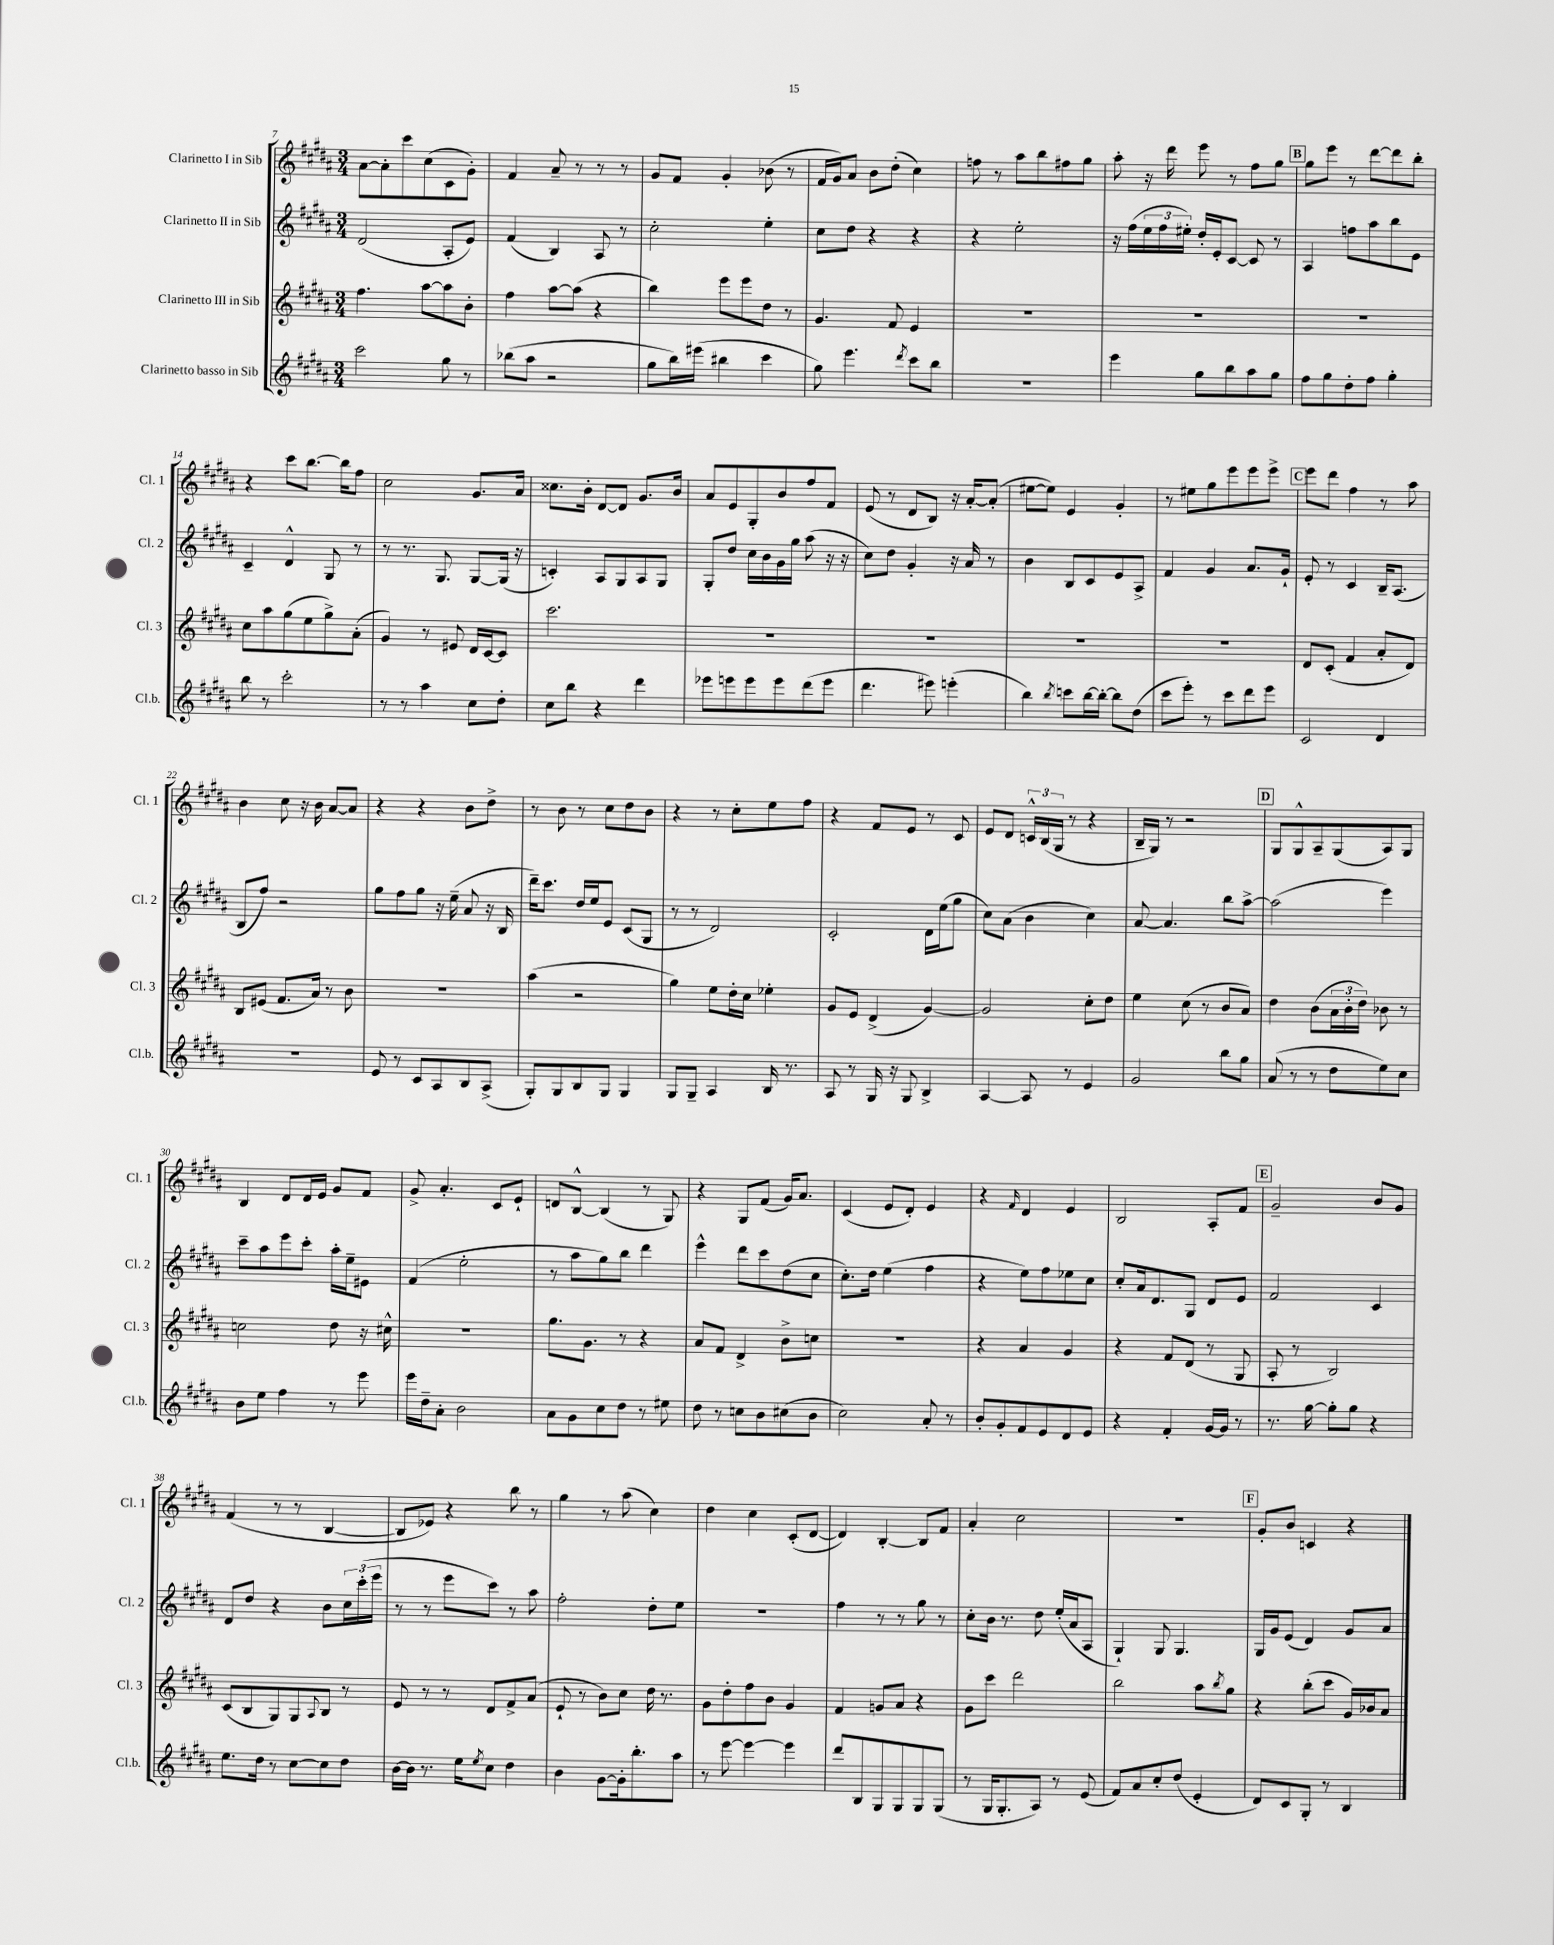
<<
\new StaffGroup <<
\new Staff = "s0" \with { instrumentName = "Clarinetto I in Sib" shortInstrumentName = "Cl. 1" } {
    \clef treble \key b \major \numericTimeSignature \time 3/4
    ais'8~ ais'8-. cis'''8 cis''8( cis'8 gis'8-.) |
    fis'4 ais'8-- r8 r8 r8 |
    gis'8 fis'8 gis'4-. bes'8( r8 |
    fis'16 gis'16) ais'8 b'8 dis''8-.( cis''4) |
    f''8 r8 ais''8 b''8 fis''8 gis''8 |
    ais''8-. r16 dis'''16 e'''8 r8 fis''8 gis''8 |
    \mark \markup { \box "B" } gis''8 e'''8 r8 dis'''8~ dis'''8 b''8-. |
    r4 cis'''8 b''8.~ b''16 fis''8 |
    cis''2 gis'8. ais'16 |
    cisis''8. b'16-. dis'8~ dis'8 gis'8. b'16 |
    ais'8 e'8 gis8-. b'8 fis''8 fis'8 |
    e'8( r8 dis'8 b8) r16 ais'16~-. ais'8-.( |
    eis''8~ eis''8) e'4 gis'4-. |
    r8 eis''8 gis''8 e'''8 e'''8 e'''8-> |
    \mark \markup { \box "C" } e'''8 dis'''8 fis''4 r8 ais''8 |
    b'4 cis''8 r16 b'16 ais'8~ ais'8 |
    r4 r4 b'8 dis''8-> |
    r8 b'8 r8 cis''8 dis''8 b'8 |
    r4 r8 cis''8-. e''8 fis''8 |
    r4 fis'8 e'8 r8 cis'8 |
    e'8 dis'8 \tuplet 3/2 { c'16-^ b16( gis16 } r8 r4 |
    b16-- gis16) r8 r2 |
    \mark \markup { \box "D" } gis8 gis8-^ ais8-- gis8( ais8) gis8 |
    b4 dis'8 dis'16 e'16 gis'8 fis'8 |
    gis'8-> ais'4.-. cis'8 e'8-! |
    d'8 b8~-^ b4( r8 gis8) |
    r4 gis8 fis'8( gis'16) ais'8. |
    cis'4( e'8 dis'8-.) e'4 |
    r4 \grace { fis'16 } dis'4 e'4 |
    b2 ais8-. fis'8 |
    \mark \markup { \box "E" } gis'2-- b'8 gis'8 |
    fis'4( r8 r8 b4~ |
    b8 ees'8) r4 b''8 r8 |
    gis''4 r8 ais''8( cis''4) |
    dis''4 cis''4 cis'8-.( dis'8~ |
    dis'4) b4~-. b8 fis'8 |
    ais'4-. cis''2 |
    R2. |
    \mark \markup { \box "F" } gis'8-. b'8 c'4 r4 \bar "|." |
}
\new Staff = "s1" \with { instrumentName = "Clarinetto II in Sib" shortInstrumentName = "Cl. 2" } {
    \clef treble \key b \major \numericTimeSignature \time 3/4
    dis'2( ais8-. e'8) |
    fis'4( b4) ais8 r8 |
    cis''2-. e''4-. |
    cis''8 dis''8 r4 r4 |
    r4 e''2-. |
    r16 fis''16( \tuplet 3/2 { e''16 fis''16 eis''16-.) } dis''16-. e'16-. cis'8~ cis'8 r8 |
    \mark \markup { \box "B" } ais4 f''8 ais''8 b''8 e'8 |
    cis'4-- dis'4-^ gis8 r8 |
    r8 r8. gis8. gis8~ gis16( r16 |
    c'4-.) ais8 gis8 ais8 gis8 |
    gis8-. dis''8 cis''16 b'16 gis'16 gis''16 ais''8( r16 r16 |
    cis''8) dis''8 gis'4-. r16 ais'16 r8 |
    b'4 b8 cis'8 e'8 ais8-> |
    fis'4 gis'4 ais'8. gis'16-! |
    \mark \markup { \box "C" } e'8-. r8 cis'4 b16-- ais8.( |
    b8 fis''8) r2 |
    gis''8 fis''8 gis''8 r16 e''16--( ais'8 r16 b16 |
    dis'''16--) cis'''8. dis''16 e''16 e'8 cis'8( gis8 |
    r8 r8 dis'2) |
    cis'2-. dis'16 e''16( gis''8 |
    cis''8) ais'8( b'4 cis''4) |
    ais'8~ ais'4. b''8 ais''8~-> |
    \mark \markup { \box "D" } ais''2( e'''4) |
    cis'''8-- ais''8 e'''8 cis'''8-. ais''16-. e''16-- eis'8 |
    fis'4( e''2-. |
    r8 ais''8 gis''8) b''8 dis'''4 |
    e'''4-^ dis'''8 cis'''8 dis''8( cis''8 |
    cis''8.-.) dis''16 e''4( fis''4 |
    r4 e''8) fis''8 ees''8 cis''8 |
    cis''8-. ais'16 dis'8. gis8 dis'8 e'8 |
    \mark \markup { \box "E" } fis'2 cis'4 |
    dis'8 dis''8 r4 b'8 \tuplet 3/2 { cis''16 cis'''16-.( e'''16 } |
    r8 r8 e'''8 cis'''8) r8 ais''8 |
    fis''2-. dis''8-. e''8 |
    R2. |
    fis''4 r8 r8 gis''8 r8 |
    cis''8-. b'16 r8. dis''8 e''16-.( ais'16 ais8 |
    gis4-!) gis8 gis4. |
    \mark \markup { \box "F" } gis16 gis'16 e'8( dis'4) gis'8 ais'8 \bar "|." |
}
\new Staff = "s2" \with { instrumentName = "Clarinetto III in Sib" shortInstrumentName = "Cl. 3" } {
    \clef treble \key b \major \numericTimeSignature \time 3/4
    fis''4. ais''8~ ais''8 b'8-. |
    fis''4 ais''8~ ais''8( r4 |
    b''4) e'''8 e'''8 dis''8 r8 |
    gis'4. fis'8 e'4 |
    R2. |
    R2. |
    \mark \markup { \box "B" } R2. |
    cis''8 ais''8 gis''8( e''8 gis''8->) ais'8-.( |
    gis'4) r8 eis'8 dis'16 cis'16~ cis'8 |
    cis'''2. |
    R2. |
    R2. |
    R2. |
    R2. |
    \mark \markup { \box "C" } dis'8 cis'8-.( fis'4 ais'8-. dis'8) |
    b8 eis'8( fis'8. ais'16) r8 b'8 |
    R2. |
    ais''4( r2 |
    gis''4) e''8 dis''16-. cis''16 ees''4-. |
    gis'8 e'8 dis'4->( gis'4~) |
    gis'2 cis''8-. dis''8 |
    e''4 cis''8( r8 b'8 ais'8) |
    \mark \markup { \box "D" } dis''4 b'8( \tuplet 3/2 { ais'16 b'16-. dis''16) } bes'8 r8 |
    c''2 dis''8 r16 cis''16-^ |
    R2. |
    gis''8. gis'8. r8 r4 |
    ais'8 fis'8 dis'4-> b'8-> c''8 |
    R2. |
    r4 ais'4 gis'4 |
    r4 fis'8 dis'8( r8 gis8 |
    \mark \markup { \box "E" } ais8-. r8 b2) |
    cis'8( b8 gis8) gis8 \appoggiatura { ais8 } b8 r8 |
    e'8 r8 r8 dis'8 fis'8-> ais'8( |
    e'8-! r8 b'8) cis''8 dis''16 r8. |
    gis'8 dis''8-. fis''8 b'8 gis'4 |
    fis'4 g'8 ais'8 r4 |
    gis'8 cis'''8 dis'''2 |
    b''2 ais''8 \acciaccatura { b''8 } gis''8 |
    \mark \markup { \box "F" } r4 b''8-.( cis'''8 gis'16) bes'16 ais'8 \bar "|." |
}
\new Staff = "s3" \with { instrumentName = "Clarinetto basso in Sib" shortInstrumentName = "Cl.b." } {
    \clef treble \key b \major \numericTimeSignature \time 3/4
    cis'''2 gis''8 r8 |
    bes''8( ais''8 r2 |
    gis''8 b''16) eis'''16( bis''4 cis'''4 |
    gis''8) e'''4. \acciaccatura { dis'''8 } cis'''8 b''8 |
    R2. |
    e'''4 gis''8 b''8 ais''8 gis''8 |
    \mark \markup { \box "B" } fis''8 gis''8 dis''8-. fis''8 gis''4-. |
    b''8 r8 cis'''2-. |
    r8 r8 ais''4 cis''8 dis''8-. |
    cis''8 b''8 r4 dis'''4 |
    ees'''8 e'''8 e'''8 e'''8 dis'''8( e'''8 |
    dis'''4. eis'''8) e'''4-.( |
    b''4) \acciaccatura { b''8 } c'''8 b''16~ b''16~-. b''8 dis''8( |
    cis'''8 e'''8-.) r8 cis'''8 dis'''8 e'''8 |
    \mark \markup { \box "C" } cis'2 dis'4 |
    R2. |
    e'8 r8 cis'8 ais8 b8 ais8->( |
    gis8-.) gis8 b8 gis8 gis4 |
    gis8 gis8-- ais4 b16 r8. |
    ais8 r8 gis16 r16 gis8 b4-> |
    ais4~ ais8 r8 e'4 |
    gis'2 b''8 gis''8 |
    \mark \markup { \box "D" } ais'8( r8 r8 dis''8 e''8) cis''8 |
    b'8 e''8 fis''4 r8 e'''8 |
    e'''16 dis''16-- ais'8-. b'2 |
    ais'8 gis'8 cis''8 dis''8 r8 eis''8 |
    dis''8 r8 c''8 b'8 cis''8( b'8 |
    cis''2) ais'8-. r8 |
    b'8-. gis'8-. fis'8 e'8 dis'8 e'8 |
    r4 fis'4-. gis'16~ gis'16 r8 |
    \mark \markup { \box "E" } r8. gis''16~ gis''8-. gis''8 r4 |
    e''8. dis''16 r8 cis''8~ cis''8 dis''8 |
    b'16~ b'16 r8. e''16 \acciaccatura { e''8 } cis''8 dis''4 |
    b'4 gis'8~ gis'16-. b''8.-. ais''8 |
    r8 e'''8~ e'''4~ e'''4 |
    dis'''8 b8 gis8 gis8 gis8 gis8( |
    r8 gis16 gis8.-. ais8) r8 e'8( |
    fis'8) ais'8 cis''8-. dis''8( e'4-. |
    \mark \markup { \box "F" } dis'8) cis'8 gis8-. r8 b4 \bar "|." |
}
>>
>>
\layout { \context { \Score currentBarNumber = #7 } }
